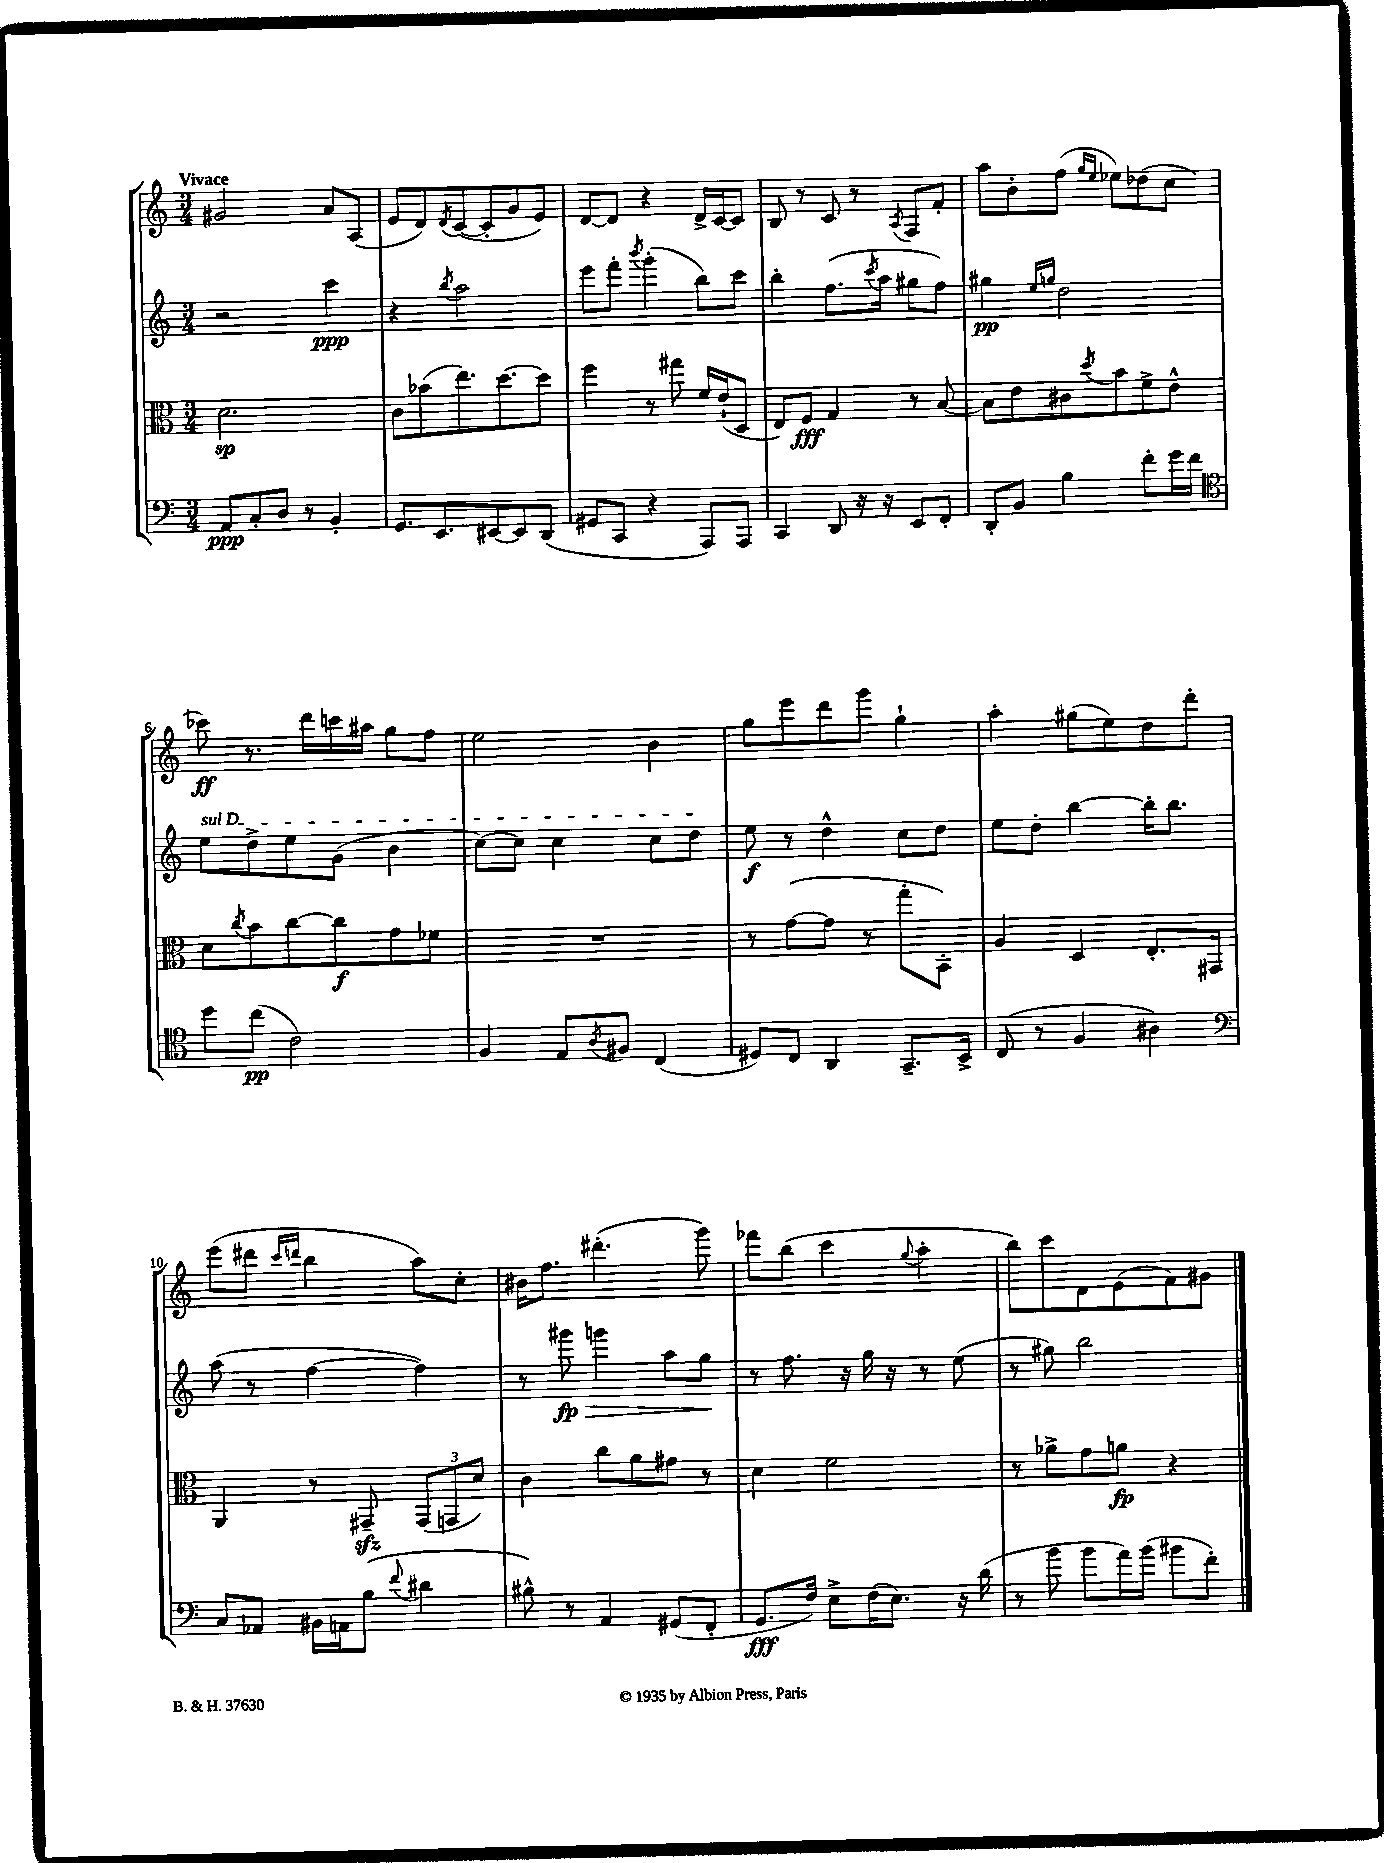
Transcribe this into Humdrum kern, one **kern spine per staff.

**kern	**dynam	**kern	**dynam	**kern	**dynam	**kern	**dynam
*part4	*part4	*part3	*part3	*part2	*part2	*part1	*part1
*staff4	*staff4	*staff3	*staff3	*staff2	*staff2	*staff1	*staff1
*clefF4	*	*clefC3	*	*clefG2	*	*clefG2	*
*k[]	*	*k[]	*	*k[]	*	*k[]	*
*M3/4	*	*M3/4	*	*M3/4	*	*M3/4	*
=1	=1	=1	=1	=1	=1	=1	=1
!	!	!	!	!	!	!LO:TX:a:B:t=Vivace	!
8AA/L	ppp	2.d\	sp	2r	.	2g#X/	.
8C'/	.	.	.	.	.	.	.
8D/J	.	.	.	.	.	.	.
8r	.	.	.	.	.	.	.
4BB'/	.	.	.	4ccc\	ppp	8a/L	.
.	.	.	.	.	.	(8A/J	.
=2	=2	=2	=2	=2	=2	=2	=2
8.GG/L	.	8c\L	.	4r	.	8e/L	.
.	.	(8b-X\	.	.	.	8d/)	.
8.EE/	.	.	.	.	.	.	.
.	.	.	.	8qbb/	.	8qd/	.
.	.	8.ee\)	.	2aa\	.	([8c/	.
[8EE#X/	.	.	.	.	.	8c'/]	.
.	.	[8.dd\	.	.	.	.	.
8EE#/]	.	.	.	.	.	8g/	.
(8DD/J	.	8dd\J]	.	.	.	8e/J)	.
=3	=3	=3	=3	=3	=3	=3	=3
8GG#X/L	.	4ff\	.	8eee\L	.	[8d/L	.
8CC/J	.	.	.	8fff'\J	.	8d/J]	.
.	.	.	.	8qbbb/	.	.	.
4r	.	8r	.	(4ggg'\	.	4r	.
.	.	8gg#X\	.	.	.	.	.
8AAA/L)	.	16f/LL	.	8bb\L)	.	16d^/LL	.
.	.	(16e`/J	.	.	.	[16c/J	.
8AAA/J	.	8D/J	.	8ccc\J	.	8c/J]	.
=4	=4	=4	=4	=4	=4	=4	=4
4CC/	.	8E/L)	.	4bb'\	.	8B/	.
.	.	8F/J	fff	.	.	8r	.
8DD/	.	4G/	.	(8.ff\L	.	8c/	.
16r	.	.	.	.	.	8r	.
.	.	.	.	8qccc/	.	.	.
16r	.	.	.	16aa\Jk	.	.	.
.	.	.	.	.	.	8qA/	.
8EE/L	.	8r	.	8gg#X\L	.	8F/L	.
8FF'/J	.	[8B/	.	8ff\J)	.	8f'/J	.
=5	=5	=5	=5	=5	=5	=5	=5
8DD'/L	.	8B\L]	.	4gg#X\	pp	8aa\L	.
8BB/J	.	8e\	.	.	.	8b'\	.
.	.	.	.	16qqee/LL	.	.	.
.	.	.	.	16qqggn/JJ	.	.	.
4B\	.	8c#X\	.	2dd\	.	(8ff\J	.
.	.	.	.	.	.	16qqgg/LL	.
.	.	8qdd/	.	.	.	16qqee/JJ	.
.	.	8b\	.	.	.	8ee-X\L)	.
8f'\L	.	8f^\	.	.	.	(8dd-X\	.
16g\L	.	8e^^\J	.	.	.	8cc\J	.
16f\JJ	.	.	.	.	.	.	.
!!LO:LB:g=z
=6	=6	=6	=6	=6	=6	=6	=6
*clefC4	*	*	*	*	*	*	*
!	!	!	!	!LO:TX:a:i:t=sul D	!	!	!
8dd\L	.	8d\L	.	8ee\L	.	8ccc-X\)	ff
.	.	8qcc/	.	.	.	.	.
(8cc\J	pp	8b\	.	8dd^\	.	8.r	.
2c\)	.	[8cc\	.	8ee\	.	.	.
.	.	.	.	.	.	16ddd\LL	.
.	.	8cc\]	f	(8g\J	.	16cccn\	.
.	.	.	.	.	.	16aa#X\JJ	.
.	.	8g\	.	4b\	.	8gg\L	.
.	.	8f-X\J	.	.	.	8ff\J	.
=7	=7	=7	=7	=7	=7	=7	=7
4F/	.	2.r	.	[8cc\L)	.	2ee\	.
.	.	.	.	8cc\J]	.	.	.
8E/L	.	.	.	4cc\	.	.	.
8qA/	.	.	.	.	.	.	.
8F#X/J	.	.	.	.	.	.	.
(4C/	.	.	.	8cc\L	.	4b\	.
.	.	.	.	8dd\J	.	.	.
=8	=8	=8	=8	=8	=8	=8	=8
8D#X/L)	.	8r	.	8ee\	f	8gg\L	.
8C/J	.	([8g\L	.	8r	.	8eee\	.
4AA/	.	8g\J]	.	4dd^^\	.	8ddd\	.
.	.	8r	.	.	.	8ggg\J	.
8.GG~/L	.	8gg'\L	.	8cc\L	.	4gg`\	.
.	.	8BB'\J)	.	8dd\J	.	.	.
16BB^/Jk	.	.	.	.	.	.	.
=9	=9	=9	=9	=9	=9	=9	=9
(8C/	.	4A/	.	8ee\L	.	4aa'\	.
8r	.	.	.	8dd'\J	.	.	.
4F/	.	4D/	.	[4bb\	.	(8gg#X\L	.
.	.	.	.	.	.	8ee\)	.
4A#X\)	.	8.E'/L	.	16bb'\KL]	.	8dd\	.
.	.	.	.	8.bb\J	.	.	.
.	.	.	.	.	.	8ddd'\J	.
.	.	16GG#X/Jk	.	.	.	.	.
!!LO:LB:g=z
=10	=10	=10	=10	=10	=10	=10	=10
*clefF4	*	*	*	*	*	*	*
8C/L	.	4AA/	.	(8aa\	.	(8eee\L	.
8AA-X/J	.	.	.	8r	.	8ddd#X\J	.
.	.	.	.	.	.	16qqccc/LL	.
.	.	.	.	.	.	16qqdddn/JJ	.
16BB#X\LL	.	8r	.	[4ff\	.	4bb\	.
16AAn\J	.	.	.	.	.	.	.
(8B\J	.	8GG#Xzz~/	.	.	.	.	.
8qqf/	.	.	.	.	.	.	.
4d#X\	.	(12GG#/L	.	4ff\])	.	8aa\L)	.
.	.	12GGn/	.	.	.	.	.
.	.	.	.	.	.	8cc'\J	.
.	.	12d/J)	.	.	.	.	.
=11	=11	=11	=11	=11	=11	=11	=11
8B#X^^\)	.	4c\	.	8r	.	16b#X\KL	.
.	.	.	.	.	.	8.ff\J	.
!	!	!	!	!	!LO:HP:b	!	!
8r	.	.	.	8ggg#X\	> fp	.	.
4AA/	.	8cc\L	.	4gggn\	.	(4.ddd#X'\	.
.	.	8a\	.	.	.	.	.
(8GG#X/L	.	8g#X\J	.	8aa\L	.	.	.
8FF'/J	.	8r	.	8gg\J	.	8ggg\)	.
.	.	.	.	.	]	.	.
=12	=12	=12	=12	=12	=12	=12	=12
8.GG/L	fff	4d\	.	8r	.	8fff-X\L	.
.	.	.	.	8.ff\	.	(8bb\J	.
16F/Jk)	.	.	.	.	.	.	.
8E^\L	.	2f\	.	.	.	4ccc\	.
.	.	.	.	16r	.	.	.
(16F\K	.	.	.	16gg\	.	.	.
8.E\J)	.	.	.	16r	.	.	.
.	.	.	.	.	.	8qqgg/	.
.	.	.	.	8r	.	4aa'\	.
16r	.	.	.	(8ee\	.	.	.
(16d\	.	.	.	.	.	.	.
=13	=13	=13	=13	=13	=13	=13	=13
8r	.	8r	.	8r	.	8bb\L)	.
8b\	.	8a-X^\L	.	8gg#X\)	.	8ccc\	.
8b\L	.	8g\	.	2bb\	.	8d\	.
16a\L)	.	8an\J	fp	.	.	(8e\	.
(16b\JJ	.	.	.	.	.	.	.
8b#X\L	.	4r	.	.	.	8f\)	.
8f'\J)	.	.	.	.	.	8g#X\J	.
==	==	==	==	==	==	==	==
*-	*-	*-	*-	*-	*-	*-	*-
